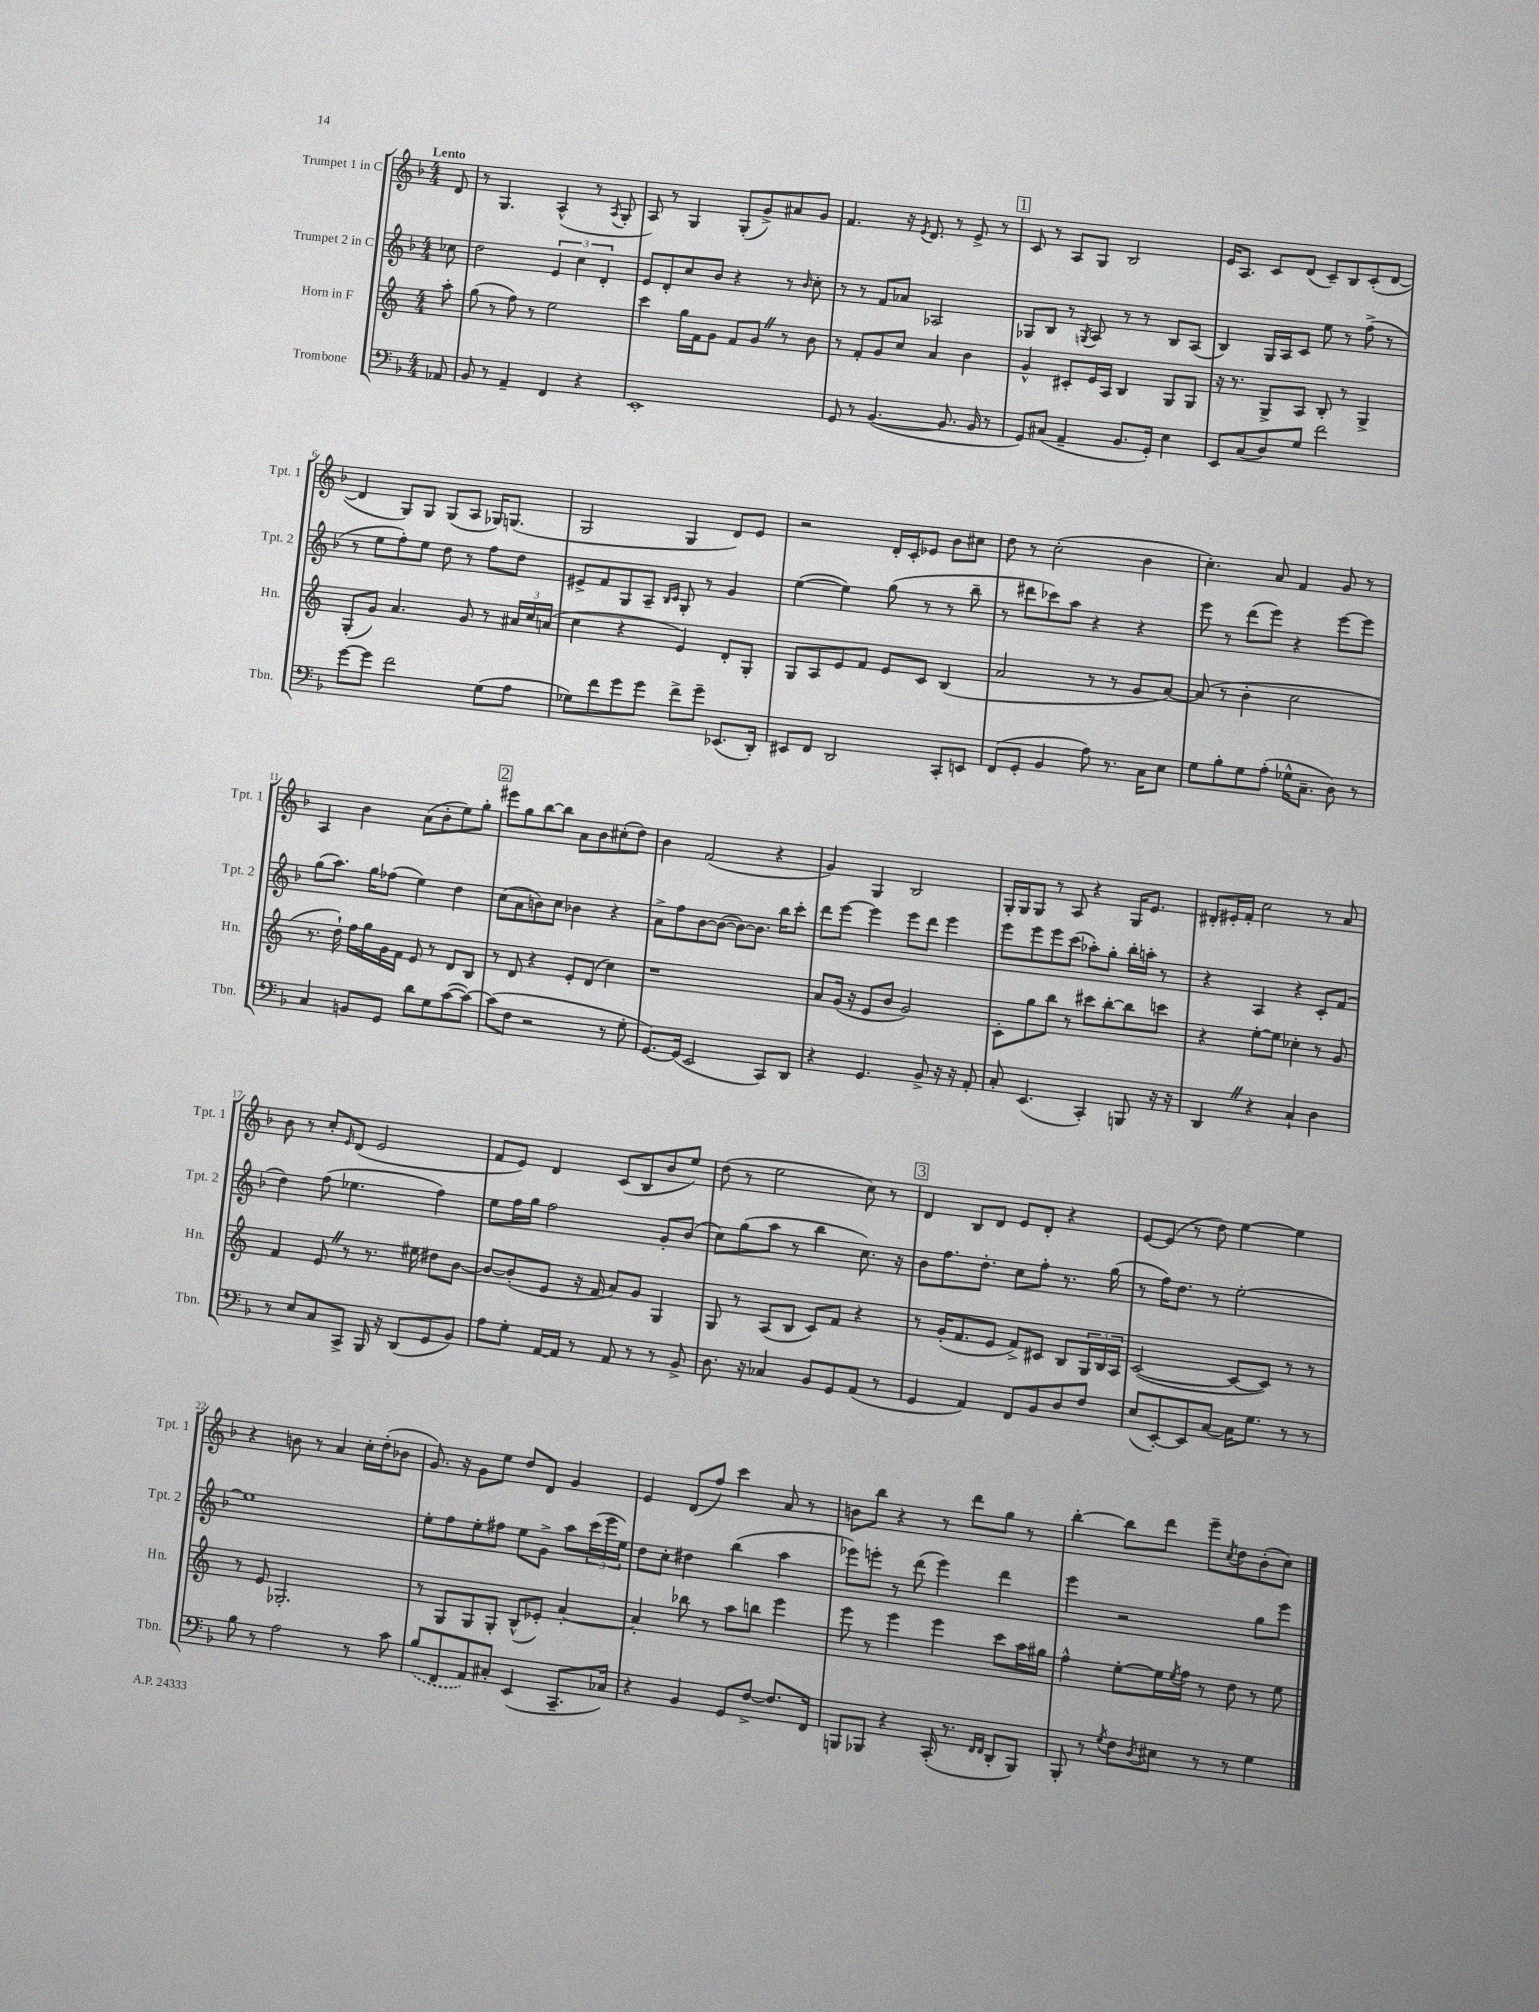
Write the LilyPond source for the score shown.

<<
\new StaffGroup <<
\new Staff = "s0" \with { instrumentName = "Trumpet 1 in C" shortInstrumentName = "Tpt. 1" } {
    \clef treble \key f \major \numericTimeSignature \time 4/4 \partial 8 \tempo "Lento"
    d'8 |
    r8 g4. a4-^( r8 \acciaccatura { a8 } g8-. |
    a8) r8 g4 g8-.( g'8->) ais'8 g'8 |
    f'4. r16 \acciaccatura { e'8 } d'8. r8 e'8-> r8 |
    \mark \markup { \box "1" } c'8 r8 a8 g8 bes2 |
    e'16 a8. c'8 d'8( c'8--) bes8 c'8-.( d'8~ |
    d'4 g8) g8 g8( a8 ges16) g8.( |
    g2 g4 d'8) e'8 |
    r2 d'16-. c'16-. ees'8 bes'8 cis''8 |
    d''8 r8 c''2-.( bes'4 |
    c''4.-.) a'8 f'4 g'8 r8 |
    a4 bes'4 a'8( bes'8-. e''8) g''8-. |
    \mark \markup { \box "2" } eis'''8 g''8 bes''8~ bes''8 a'8 bes'8 cis''8-.( d''8) |
    bes'4 f'2( r4 |
    g'4) g4 bes2 |
    g16-. g16 g8 r8 a8 r4 g16 e'8. |
    dis'8-. eis'16-. f'16-. c''2 r8 a'8 |
    bes'8 r8 c''8-. \grace { e'16 } d'8( e'2 |
    f'8 e'8) d'4 c'8( bes8 bes'8 e''8) |
    d''8( r8 e''2 c''8) r8 |
    \mark \markup { \box "3" } d'4 bes8 d'8 e'8 d'8-. r4 |
    e'8~ e'8( r8 d''8) e''4~ e''4 |
    r4 b'8 r8 a'4 c''16-. d''16-.( bes'8 |
    g'8.) r16 g'8 e''8 d''8 d'8 g'4 |
    e'4 d'8( f''8) c'''4 a'8 r8 |
    b'8 bes''8 r4 r8 d'''8 g''8 r8 |
    bes''4~-. bes''8 d'''8 e'''8-- \acciaccatura { c''8 } d''8 bes'8-.( c''8) \bar "|." |
}
\new Staff = "s1" \with { instrumentName = "Trumpet 2 in C" shortInstrumentName = "Tpt. 2" } {
    \clef treble \key f \major \numericTimeSignature \time 4/4 \partial 8
    ces''8 |
    d''2 \tuplet 3/2 { e'4 c''4 d'4-. } |
    e'8 d'8-. c''8 bes'8 r4 r8 \grace { bes'16 } c''8-. |
    r8 r8 f'8 aes'8 aes2 |
    \mark \markup { \box "1" } ges8 bes8 r8 \acciaccatura { g8 } a8 r8 r8 bes8 a8( |
    bes4) g16 a16 c'8 e''8 r8 f''8->( r8 |
    r8 e''8 f''8-.) e''8 d''8 r8 f''8 d''8 |
    eis'8-> f'8 g8 a8-- \grace { bes16 c'16 } g8-. r8 g'4 |
    e''4~( e''4) g''8( r8 r8 bes''8-- |
    r8 dis'''8 ces'''8) a''8 r4 r4 |
    e'''8 r8 d'''8( e'''8) r4 e'''8~ e'''8 |
    g''8( a''8.) g''16 fes''8( e''4) d''4 |
    \mark \markup { \box "2" } c''8( a'8 b'8) c''8 bes'4 r4 |
    a'8-> f''8 bes'8~ bes'8~( bes'8~) bes'8. bes''16 c'''8-. |
    d'''8 e'''8~ e'''4 e'''8 d'''8 e'''4 |
    e'''8 e'''8 e'''8 c'''8( aes''8-.) g''8-. bes''16-. a''16-. r8 |
    r4 a4 r4 c'8-. f'8( |
    d''4) f''8( ees''4. f''4) |
    e''8 f''16 g''16 f''2 g'8-. bes'8( |
    c''8) g''8( a''8 r8 bes''4 c''8.) r16 |
    \mark \markup { \box "3" } bes'8 f''8. d''8.-. c''8 f''8-. r8. g''16( |
    r8 f''16) d''8. r8 e''2~-. |
    e''1 |
    e''8-. f''8 e''8-. fis''8 e''8 g'8-> a''8 \tuplet 3/2 { c'''16( e'''16 e''16) } |
    d''8 c''8-. dis''4 bes''4( a''4 |
    ees'''8) e'''8-. r8 d'''8( e'''4) d'''4 |
    e'''4 r2 g''8 e'''8 \bar "|." |
}
\new Staff = "s2" \with { instrumentName = "Horn in F" shortInstrumentName = "Hn." } {
    \clef treble \key c \major \numericTimeSignature \time 4/4 \partial 8
    a''8-. |
    g''8( r8 f''8) r8 e''2 |
    c'''4 g''16 f'16 g'8 f'8 g'8 \once \override BreathingSign.text = \markup { \musicglyph "scripts.caesura.straight" } \breathe r8 b'8 |
    r8 f'8-. g'8 c''8 a'4 b'4 |
    \mark \markup { \box "1" } g'4-^ cis'8-. e'16 a16 b4 g8 g8 |
    r16 r8. g8-> a8 b8-. r8 g4-> |
    g8-.( g'8) a'4. g'8 r8 \tuplet 3/2 { ais'16 c''16 a'16( } |
    c''4 r4 e'4) d'8-. g8-. |
    g8 a8 e'8 f'8 e'8 c'8 b4( |
    a'2 r8 r8 g'8 a'8~) |
    a'8( r8 b'4-. c''2 |
    r8. d''16-!) f''16 g''16 g'16 f'16 e'8 r8 d'8 b8 |
    \mark \markup { \box "2" } r8 d'8 r4 e'8-. d'8( c''4) |
    r1 |
    a'8 g'16( r16 e'8 b'8 g'2) |
    c'8-. g''8 b''8 r8 cis'''8 b''8~-. b''8 c'''8 |
    r4 e''8~-. e''8 ces''4-. r8 g'8 |
    f'4 e'8 \once \override BreathingSign.text = \markup { \musicglyph "scripts.caesura.straight" } \breathe r8 r8. eis''16 dis''8 b'8~ |
    b'8~ b'8-.( e'8 r16 f'16 a'8) g'8 g4 |
    g8 r8 a8( b8 c'8) f'8 r4 |
    \mark \markup { \box "3" } r8 g'16-.( f'8. e'8 f'8->) cis'8 b8 \tuplet 3/2 { g16 b16 a16 } |
    c'2~( c'8~ c'8) r8 r8 |
    r8 e'8 ges2.-. |
    r8 g8 g8 g8-. b8-^( ees'8-.) a'4~-. |
    a'4-. bes''8 r8 a''8 b''8 e'''4 |
    e'''8 r8 e'''4 e'''4 c'''8 a''16 gis''16 |
    f''4-^ e''8~-. e''16 \acciaccatura { e''8 } f''16 r8 d''8 r8 e''8 \bar "|." |
}
\new Staff = "s3" \with { instrumentName = "Trombone" shortInstrumentName = "Tbn." } {
    \clef bass \key f \major \numericTimeSignature \time 4/4 \partial 8
    aes,8 |
    bes,8 r8 a,4-- f,4 r4 |
    e,1-. |
    g,8 r8 bes,4.~( bes,8. bes,16 r8 |
    \mark \markup { \box "1" } g,8) cis8( a,4-- bes,8. g,16-.) e4 |
    e,8 c8( d8) g8 f'2 |
    g'8~ g'8 f'2 g8( a8 |
    ges8) f'8 g'8 g'8 f'8-> g'8-- ees,8.( d,16-.) |
    eis,8 f,8 d,2 c,8-. e,8 |
    f,8( g,8-. bes,4 a8) r8. c16 e8 |
    g8 bes8-. g8 a8-.( ges16-^ c8.-- d8) r8 |
    c4 b,8 g,8 d'8 g8 c'8~( c'8~) |
    \mark \markup { \box "2" } c'8( f8 r2 r8 g8-. |
    g,8.~) g,16( e,2 c,8) d,8 |
    r4 g,4. bes,8-> r16 r16 a,8-. |
    c8-. e,4.( c,4-.) b,,8 r16 r16 |
    d,4 \once \override BreathingSign.text = \markup { \musicglyph "scripts.caesura.straight" } \breathe r4 c4-! d4 |
    r8 e8 c8 c,8-> bes,,16 r16 d,8( g,8 bes,8) |
    a8 g8-. a,16~ a,16 r8 a,8 r8 r8 bes,8-> |
    d8. r16 ces4 bes,8 g,8 a,8( r8 |
    \mark \markup { \box "3" } g,4 a,4) f,8 bes,8 d8 f8 |
    e8( e,8~-.) e,8 c8~ c16 g8. r8 r8 |
    bes8 r8 a2 r8 c'8 |
    \once \slurDashed bes8( f,8 a,8) cis8-. e,4( c,8.-- ces16) |
    r4 bes,4 g,8 f8~-> f8. f,16 |
    b,,8 bes,,8 r4 c,16-.( r8. \grace { f,16 f,16 } d,8-. bes,,8) |
    bes,,8-. r8 \acciaccatura { g8 } f8 \acciaccatura { d8 } eis8 r8 r8 g4 \bar "|." |
}
>>
>>
